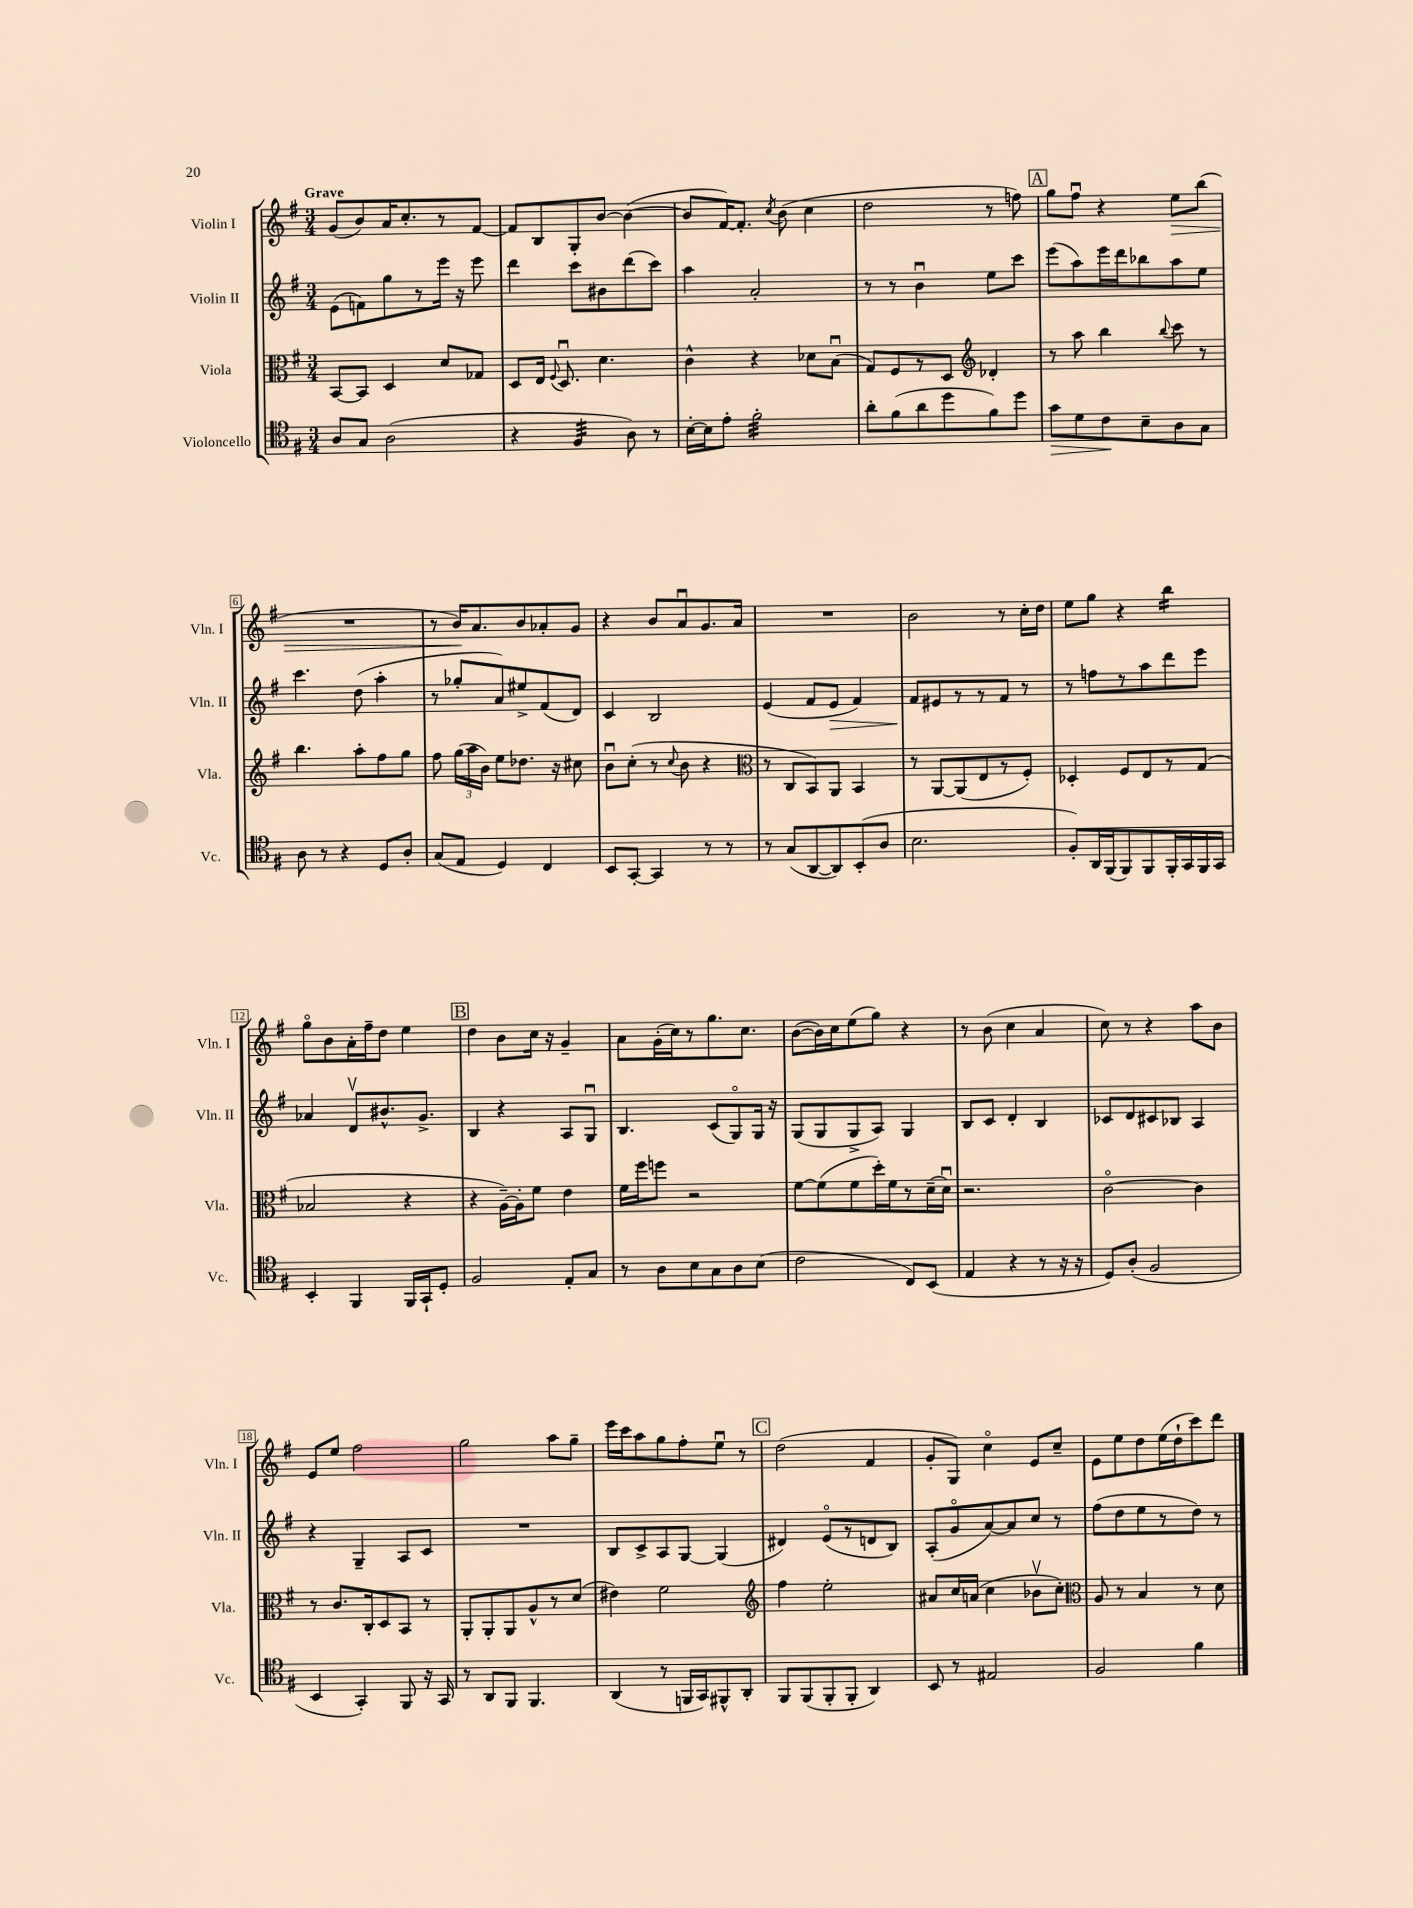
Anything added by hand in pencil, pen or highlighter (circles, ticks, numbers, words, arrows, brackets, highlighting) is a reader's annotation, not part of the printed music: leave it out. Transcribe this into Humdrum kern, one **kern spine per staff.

**kern	**kern	**kern	**kern
*staff4	*staff3	*staff2	*staff1
*clefC4	*clefC3	*clefG2	*clefG2
*k[f#]	*k[f#]	*k[f#]	*k[f#]
*M3/4	*M3/4	*M3/4	*M3/4
8A	[8BB	(8e	(8g
8G	8BB]	8f)	8b)
(2A	4D	8gg	16a
.	.	.	8.cc'
.	.	8r	.
.	8d	16eee	8r
.	.	16r	.
.	8G-	8eee	[8f#
=	=	=	=
4r	8D	4ddd	8f#]
.	16E	.	8B
.	8qqF#	.	.
.	8.Du	.	.
4F#	.	8ccc	8G'
.	4.d	8b#	[8b
8A)	.	(8ddd	(4b_
8r	.	8ccc)	.
=	=	=	=
[16B'	4c^^	4aa	8b]
16B]	.	.	.
8e'	.	.	[16f#)
.	.	.	8.f#']
2f#'	4r	2a'	.
.	.	.	8qcc
.	.	.	(8b
.	8d-	.	4cc
.	(8Bu	.	.
=	=	=	=
8a'	8G)	8r	2dd
(8f#	8F#	8r	.
8a	8r	4bu	.
8dd	8D	.	.
*	*clefG2	*	*
8f#)	4d-'	8ee	8r
8dd	.	8ccc	8ff)
=	=	=	=
8g	8r	(8eee	8gg
8d	8aa	8aa)	8ff#u
8c	4bb	16eee	4r
.	.	16ddd	.
8B~	.	8bb-	.
.	8qqbb	.	.
8A	8ccc	8aa	8ee
8G	8r	8ee	(8bb
=	=	=	=
8A	4.bb	4.ccc	2.r
8r	.	.	.
4r	.	.	.
.	8aa'	(8dd	.
8D	8ff#	4aa'	.
8A'	8gg	.	.
=	=	=	=
(8G	8ff#	8r	8r
8E	(24gg	8gg-'	16b)
.	24aa	.	.
.	.	.	8.a
.	24b)	.	.
4D)	8ee	8a)	.
.	8.dd-	8ee#^	8b
4C	.	(8f#	8a-'
.	16r	.	.
.	8cc#	8d)	8g
=	=	=	=
8BB	8bu	4c	4r
[8GG'	(8cc'	.	.
4GG]	8r	2B	8b
.	8qqcc	.	.
.	8b	.	8au
8r	4r	.	8.g
8r	.	.	.
.	.	.	16a
=	=	=	=
*	*clefC3	*	*
8r	8r	(4e	2.r
(8G	8C	.	.
[8AA	8BB)	8f#	.
8AA])	8AA	8e	.
(8BB'	4BB	4f#)	.
8A	.	.	.
=	=	=	=
2.B	8r	8f#	2b
.	[8AA	8e#	.
.	(8AA]	8r	.
.	8E	8r	.
.	8r	8f#	8r
.	8F#')	8r	16cc'
.	.	.	16dd
=	=	=	=
8F#')	4D-'	8r	8ee
16AA	.	8ff	8gg
(16FF#	.	.	.
8FF#)	8F#	8r	4r
8FF#	8E	8aa	.
16FF#'	8r	8ddd	4bb
16GG	.	.	.
16FF#	(8G	8eee	.
16GG	.	.	.
=	=	=	=
4BB'	2B-	4a-	8ggo
.	.	.	8b
4FF#	.	8dv	16a'
.	.	.	16ff#~
.	.	8.b#^^	8dd
16FF#	4r	.	4ee
16GG`	.	8.g^	.
8D'	.	.	.
=	=	=	=
2F#	4r	4B	4dd
.	[16A~)	4r	8b
.	16A']	.	.
.	8f#	.	16cc
.	.	.	16r
8E'	4e	8A	4g~
8G	.	8Gu	.
=	=	=	=
8r	16f#	4.B	8a
.	16ff#	.	.
8A	8ff	.	(16g'
.	.	.	16cc)
8B	2r	.	8r
8G	.	(8c	8.gg
8A	.	8Go)	.
.	.	.	8.cc
(8B	.	16G	.
.	.	16r	.
=	=	=	=
2c	[8f#	(8G	([8b
.	(8f#]	8G	16b])
.	.	.	16cc
.	8f#	8G^	(8ee
.	16dd')	8A)	8gg)
.	16f#	.	.
8C)	8r	4G	4r
(8BB	(16d~	.	.
.	16du)	.	.
=	=	=	=
4E	2.r	8B	8r
.	.	8c	(8b
4r	.	4d'	4cc
8r	.	4B	4a
16r	.	.	.
16r	.	.	.
=	=	=	=
8D)	[2co	8c-	8cc)
(8A'	.	8d	8r
2F#	.	8c#	4r
.	.	8B-	.
.	4c]	4A	8aa
.	.	.	8b
=	=	=	=
4BB	8r	4r	8e
.	8.c	.	8ee
4GG')	.	4G~	2ff#
.	16C'	.	.
.	8D	.	.
8FF#	8BB	8A	.
16r	8r	8c	.
16GG	.	.	.
=	=	=	=
8r	8AA'	2.r	2gg
8AA	8AA'	.	.
8FF#	8AA	.	.
4.FF#	8A^^	.	.
.	8r	.	8aa
.	(8d	.	8gg~
=	=	=	=
(4AA	4e#)	8B	16eee
.	.	.	16ccc
.	.	8c^	8aa
8r	2f#	8A	8gg
16FF	.	[8G	8ff#'
16GG)	.	.	.
8FF#^^	.	(4G]	8eeu
8AA'	.	.	8r
=	=	=	=
*	*clefG2	*	*
8FF#	4ff#	4d#)	(2dd
(8FF#	.	.	.
8FF#'	2ee'	(8eo	.
8FF#'	.	8r	.
4AA)	.	8d	4f#
.	.	8B)	.
=	=	=	=
8BB	8a#	(8A'	8g'
8r	16cc	8go	8G)
.	(16a	.	.
2E#	4cc	[8a)	4cco
.	.	8a]	.
.	8b-v	8cc	8e
.	8cc')	8r	8cc~
=	=	=	=
*	*clefC3	*	*
2F#	8A	(8ff#	8e
.	8r	8dd	8ee
.	4B	8ee	8dd
.	.	8r	(16ee
.	.	.	16dd`
4f#	8r	8dd)	8ccc)
.	8d	8r	8ddd
==	==	==	==
*-	*-	*-	*-
